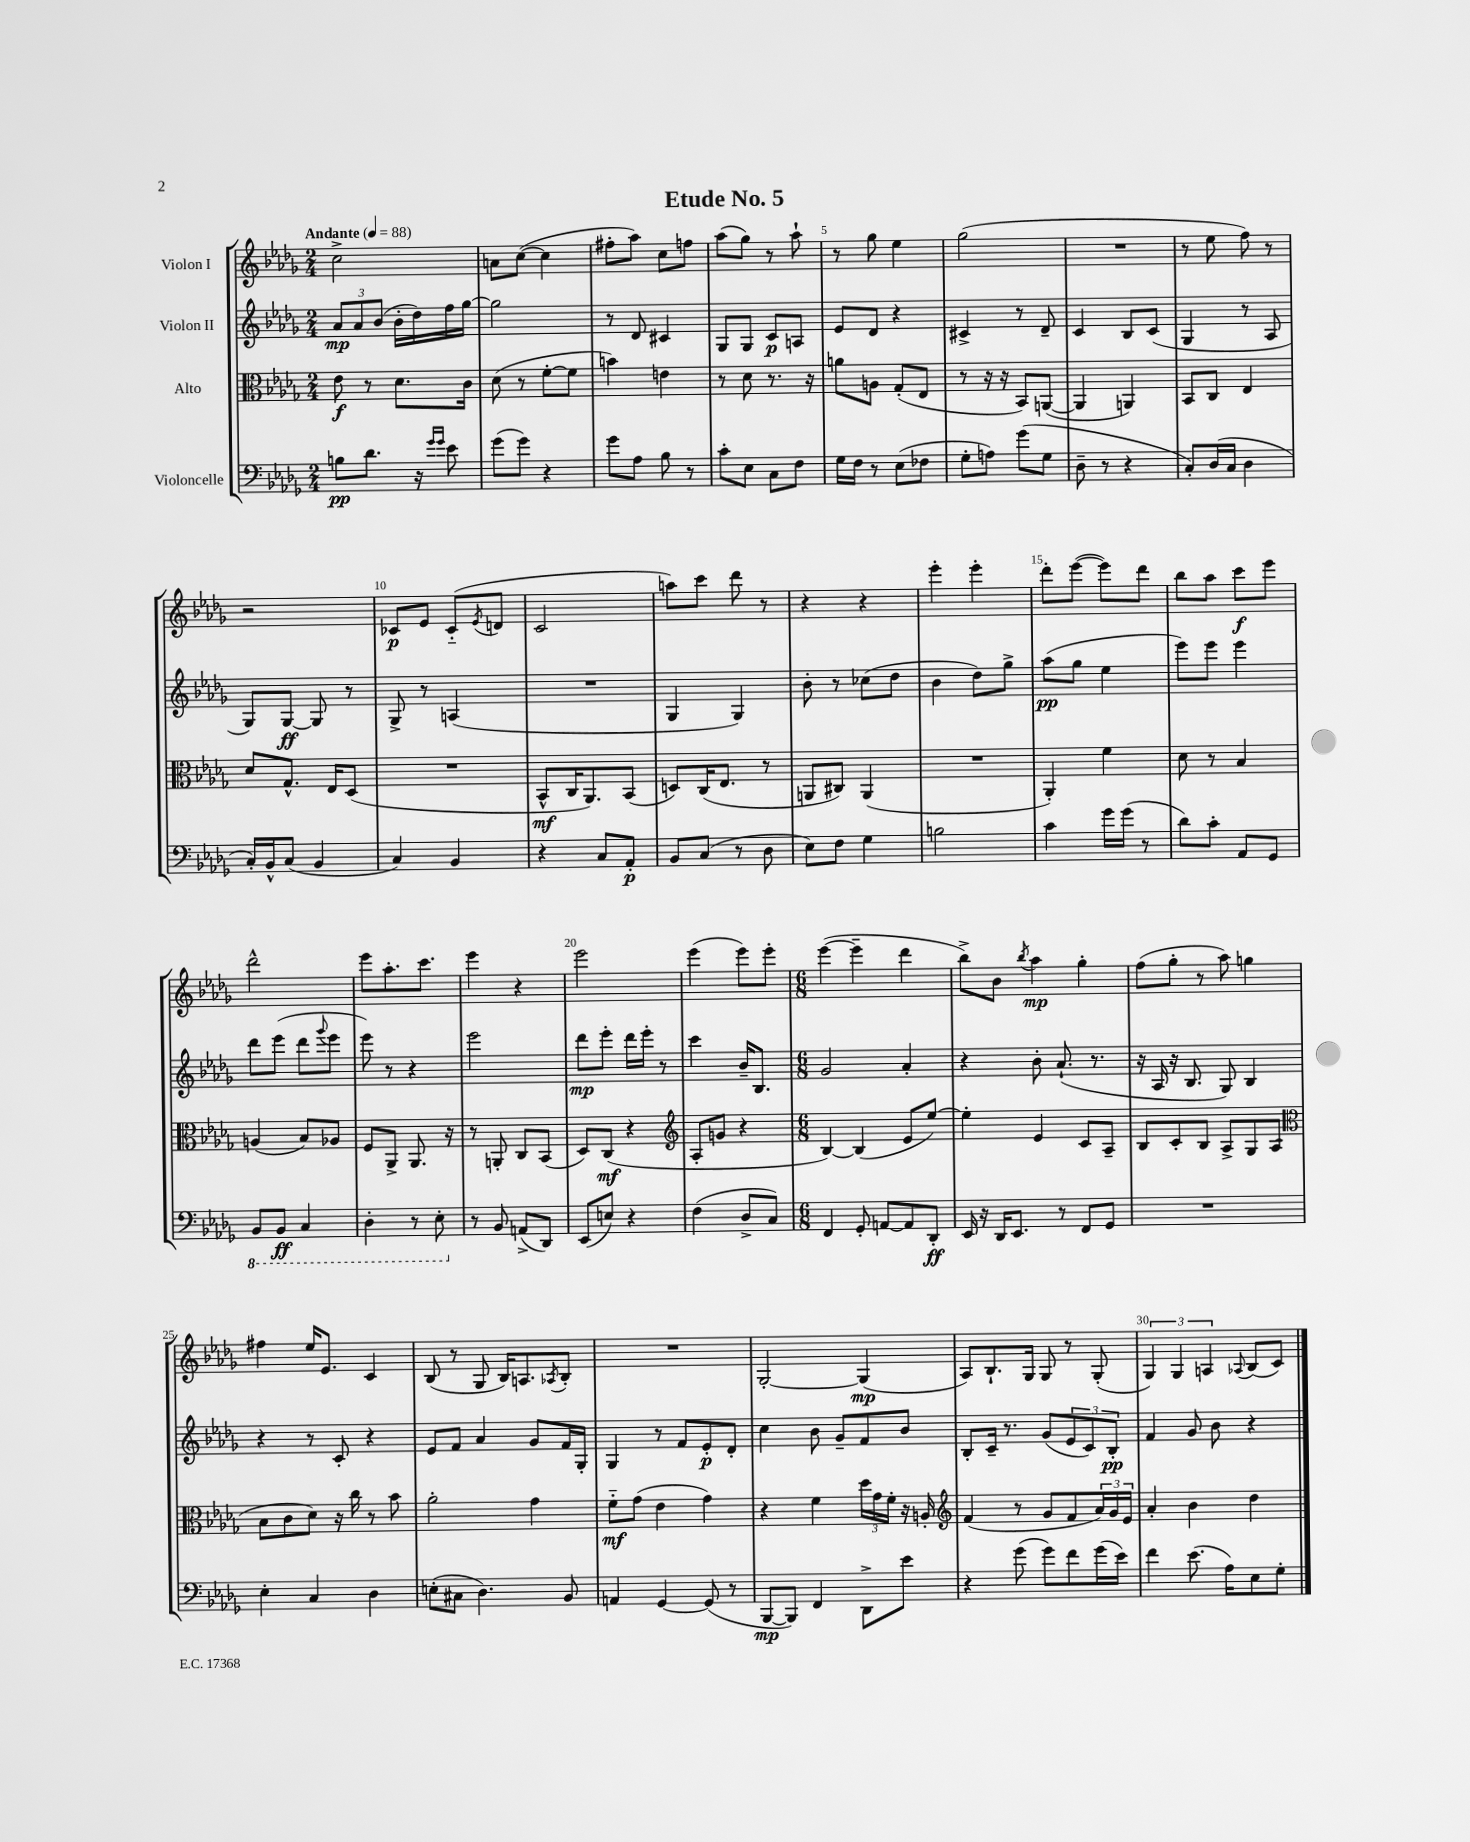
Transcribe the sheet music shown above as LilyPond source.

\header { title = "Etude No. 5" }
<<
\new StaffGroup <<
\new Staff = "s0" \with { instrumentName = "Violon I" } {
    \clef treble \key des \major \numericTimeSignature \time 2/4 \tempo "Andante" 4 = 88
    c''2-> |
    a'8 c''8~( c''4 |
    fis''8-. aes''8) c''8 f''8 |
    aes''8( ges''8) r8 aes''8-! |
    r8 ges''8 ees''4 |
    ges''2( |
    R2 |
    r8 ees''8 f''8) r8 |
    r2 |
    ces'8\p ees'8 ces'8-_( \acciaccatura { ees'8 } d'8 |
    c'2 |
    a''8) c'''8 des'''8 r8 |
    r4 r4 |
    ees'''4-. ees'''4-. |
    des'''8-. ees'''8~( ees'''8) des'''8 |
    bes''8 aes''8 c'''8\f ees'''8 |
    des'''2-^ |
    ees'''8 aes''8.-. c'''8. |
    ees'''4 r4 |
    ees'''2 |
    ees'''4( ees'''8) ees'''8-. |
    \numericTimeSignature \time 6/8 ees'''4~( ees'''4-- des'''4 |
    bes''8->) bes'8 \acciaccatura { bes''8 } aes''4\mp ges''4-. |
    f''8( ges''8-. r8 aes''8) g''4 |
    fis''4 ees''16 ees'8. c'4 |
    bes8( r8 ges8 bes16) a8. \acciaccatura { aes8 } bes8-. |
    R2. |
    ges2~-. ges4\mp( |
    aes8) bes8.-! ges16 ges8 r8 ges8-.( |
    \tuplet 3/2 { ges4) ges4 a4 } \appoggiatura { aes8 } bes8( c'8) \bar "|." |
}
\new Staff = "s1" \with { instrumentName = "Violon II" } {
    \clef treble \key des \major \numericTimeSignature \time 2/4
    \tuplet 3/2 { aes'8\mp aes'8 bes'8( } bes'16-. des''16) f''16 ges''16~ |
    ges''2 |
    r8 des'8 cis'4 |
    ges8 ges8 c'8\p a8 |
    ees'8 des'8 r4 |
    cis'4-> r8 des'8-- |
    c'4 bes8 c'8( |
    ges4 r8 aes8 |
    ges8) ges8~\ff ges8 r8 |
    ges8-> r8 a4( |
    R2 |
    ges4 ges4) |
    bes'8-. r8 ces''8( des''8 |
    bes'4 des''8) ges''8-> |
    aes''8\pp( ges''8 ees''4 |
    ees'''8) ees'''8 ees'''4 |
    des'''8 ees'''8( des'''8 \appoggiatura { ges'''8 } ees'''8 |
    ees'''8) r8 r4 |
    ees'''2 |
    des'''8\mp ees'''8-. des'''16 ees'''16-. r8 |
    c'''4 bes'16-- bes8. |
    \numericTimeSignature \time 6/8 ges'2 aes'4-. |
    r4 bes'8-. aes'8.-!( r8. |
    r16 aes16 r16 bes8. ges8) bes4 |
    r4 r8 c'8-. r4 |
    ees'8 f'8 aes'4 ges'8 f'16 ges16-. |
    ges4 r8 f'8 ees'8-.\p des'8-. |
    c''4 bes'8 ges'8-- f'8 bes'8 |
    bes8-. c'16-- r8. ges'8( \tuplet 3/2 { ees'8 c'8) bes8-.\pp } |
    f'4 ges'8 bes'8 r4 \bar "|." |
}
\new Staff = "s2" \with { instrumentName = "Alto" } {
    \clef alto \key des \major \numericTimeSignature \time 2/4
    ees'8\f r8 des'8. c'16 |
    des'8( r8 f'8~-. f'8 |
    b'4) e'4 |
    r8 des'8 r8. r16 |
    a'8 a8 ges8-.( ees8 |
    r8 r16 r16 bes,8) a,8~( |
    a,4 a,4) |
    bes,8 c8 ees4 |
    des'8 ges8.-^ ees16 des8( |
    R2 |
    bes,8-^\mf c16 aes,8.) bes,8( |
    d8) c16( ees8. r8 |
    a,8 cis8) a,4( |
    R2 |
    aes,4-.) f'4 |
    des'8 r8 bes4 |
    a4( bes8) aes8 |
    f8 aes,8-> aes,8. r16 |
    r8 a,8-. c8 bes,8( |
    des8) c8\mf( r4 |
    \clef treble aes8-. g'8 r4 |
    \numericTimeSignature \time 6/8 bes4~) bes4( ees'8 ees''8~) |
    ees''4-. ees'4 c'8 aes8-- |
    bes8 c'8-. bes8 aes8-> ges8 aes8( |
    \clef alto bes8 c'8 des'8) r16 c''16 r8 bes'8 |
    aes'2-. ges'4 |
    f'8-_\mf ges'8( ees'4 ges'4) |
    r4 f'4 \tuplet 3/2 { des''16 ges'16 f'16-. } r16 a16-. |
    \clef treble f'4( r8 ges'8 f'8 \tuplet 3/2 { aes'16) ges'16 ees'16 } |
    aes'4-. bes'4 des''4 \bar "|." |
}
\new Staff = "s3" \with { instrumentName = "Violoncelle" } {
    \clef bass \key des \major \numericTimeSignature \time 2/4
    b8\pp des'8. r16 \grace { ges'16 ges'16 } ees'8 |
    ges'8( ges'8) r4 |
    ges'8 aes8 bes8 r8 |
    c'8-. ees8 c8 f8 |
    ges16 f16 r8 ees8( fes8 |
    ges8-. a8) ges'8( ges8 |
    des8-- r8 r4 |
    c8-.) des16( c16 des4 |
    c16-.) bes,16-^ c8( bes,4 |
    c4) bes,4 |
    r4 c8 aes,8-.\p |
    bes,8 c8( r8 des8 |
    ees8) f8 ges4 |
    b2 |
    c'4 ges'16 ges'16( r8 |
    des'8) c'8-. aes,8 ges,8 |
    \ottava #-1 bes,,8 bes,,8\ff c,4 |
    des,4-. r8 ees,8-. \ottava #0 |
    r8 bes,8 a,8->( des,8) |
    ees,8( e8) r4 |
    f4( des8-> c8) |
    \numericTimeSignature \time 6/8 f,4 ges,8-. a,8~ a,8 des,8-.\ff |
    ees,16 r16 des,16 ees,8. r8 f,8 ges,8 |
    R2. |
    ees4-. c4 des4 |
    e8-.( cis8 des4.) bes,8 |
    a,4 ges,4~ ges,8( r8 |
    bes,,8~\mp bes,,8) f,4 des,8-> ees'8 |
    r4 ges'8( ges'8) f'8 ges'16( ees'16) |
    f'4 ees'8.( aes16) ees8 ges8-. \bar "|." |
}
>>
>>
\layout { \context { \Score \override BarNumber.break-visibility = ##(#f #t #t) barNumberVisibility = #(every-nth-bar-number-visible 5) } }
